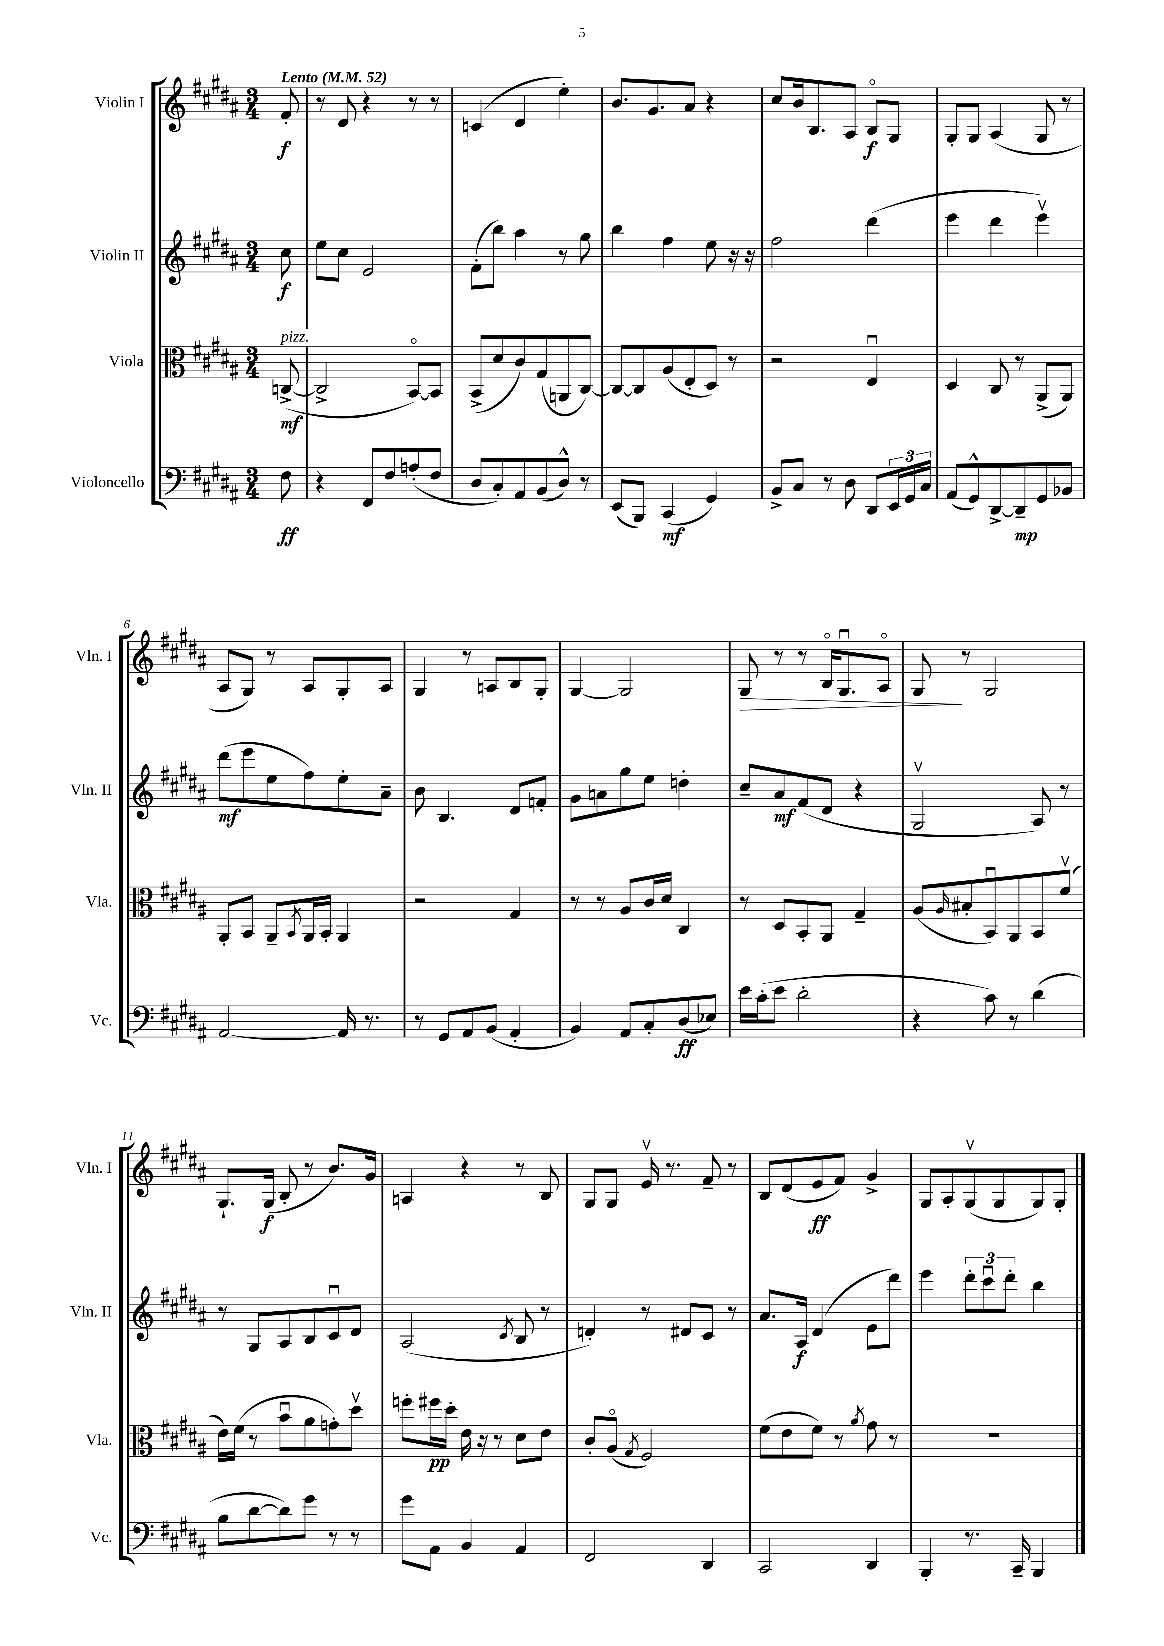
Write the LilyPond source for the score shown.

<<
\new StaffGroup <<
\new Staff = "s0" \with { instrumentName = "Violin I" shortInstrumentName = "Vln. I" } {
    \clef treble \key b \major \numericTimeSignature \time 3/4 \partial 8 \tempo "Lento" 4 = 52
    fis'8-.\f |
    r8 dis'8 r4 r8 r8 |
    c'4( dis'4 e''4-.) |
    b'8. gis'8. ais'8 r4 |
    cis''8 b'16 b8. ais8 b8\flageolet\f gis8 |
    gis8-. gis8 ais4( gis8 r8 |
    ais8 gis8) r8 ais8 gis8-. ais8 |
    gis4 r8 a8 b8 gis8-. |
    gis4~ gis2 |
    gis8\> r8 r8 b16\flageolet gis8.\downbow ais8\flageolet |
    gis8\! r8 gis2 |
    gis8.-! gis16\f( b8-. r8 b'8.) gis'16 |
    a4 r4 r8 b8 |
    gis8 gis8 e'16\upbow r8. fis'8-- r8 |
    b8 dis'8( e'8\ff fis'8) gis'4-> |
    gis8 ais8-. gis8\upbow( gis8 gis8) gis8-. \bar "|." |
}
\new Staff = "s1" \with { instrumentName = "Violin II" shortInstrumentName = "Vln. II" } {
    \clef treble \key b \major \numericTimeSignature \time 3/4 \partial 8
    cis''8\f |
    e''8 cis''8 e'2 |
    fis'8-.( b''8) ais''4 r8 gis''8 |
    b''4 fis''4 e''8 r16 r16 |
    fis''2 dis'''4( |
    e'''4 dis'''4 e'''4\upbow) |
    dis'''8\mf( e'''8 e''8 fis''8) e''8-. ais'8-- |
    b'8 b4. dis'8 f'8-. |
    gis'8 a'8 gis''8 e''8 d''4-. |
    cis''8-- ais'8\mf fis'8( dis'8 r4 |
    gis2\upbow ais8) r8 |
    r8 gis8 ais8 b8 cis'8\downbow dis'8 |
    ais2( \acciaccatura { cis'8 } b8 r8 |
    d'4-.) r8 dis'8 cis'8 r8 |
    ais'8. ais16\f dis'4( e'8 dis'''8) |
    e'''4 \tuplet 3/2 { dis'''8-. cis'''8\downbow dis'''8-. } b''4 \bar "|." |
}
\new Staff = "s2" \with { instrumentName = "Viola" shortInstrumentName = "Vla." } {
    \clef alto \key b \major \numericTimeSignature \time 3/4 \partial 8
    c8~->\mf^\markup { \italic "pizz." }( |
    c2-> b,8~\flageolet) b,8 |
    b,8->( dis'8 cis'8) gis8( a,8 cis8~) |
    cis8~ cis8 ais8( e8-. dis8) r8 |
    r2 e4\downbow |
    dis4 cis8 r8 ais,8->( ais,8) |
    ais,8-. b,8 ais,8-- \acciaccatura { b,8 } ais,16 b,16-. ais,4 |
    r2 gis4 |
    r8 r8 ais8 cis'16 dis'16 cis4 |
    r8 dis8 b,8-. ais,8 gis4-- |
    ais8( \grace { ais16 } bis8-. b,8\downbow) ais,8 b,8 fis'8\upbow( |
    e'16) fis'16( r8 b'8\downbow ais'8 g'8-.) dis''8\upbow |
    f''8-. fis''16\pp dis''16-. e'16 r16 r8 dis'8 e'8 |
    cis'8-. ais8\flageolet( \acciaccatura { gis8 } fis2) |
    fis'8( e'8 fis'8) r8 \acciaccatura { ais'8 } gis'8 r8 |
    R2. \bar "|." |
}
\new Staff = "s3" \with { instrumentName = "Violoncello" shortInstrumentName = "Vc." } {
    \clef bass \key b \major \numericTimeSignature \time 3/4 \partial 8
    fis8\ff |
    r4 fis,8 fis8 a8-.( fis8 |
    dis8 cis8-.) ais,8 b,8( dis8-^) r8 |
    e,8( b,,8) cis,4\mf( gis,4) |
    b,8-> cis8 r8 dis8 dis,8 \tuplet 3/2 { e,16 gis,16 cis16 } |
    ais,8( gis,8-^) dis,8~-> dis,8--\mp gis,8 bes,8 |
    ais,2~ ais,16 r8. |
    r8 gis,8 ais,8 b,8( ais,4-. |
    b,4) ais,8 cis8-. dis8\ff( ees8) |
    e'16 cis'16-.( e'8 dis'2-. |
    r4 cis'8) r8 dis'4( |
    b8 dis'8~ dis'8) gis'8 r8 r8 |
    gis'8 ais,8 b,4 ais,4 |
    fis,2 dis,4 |
    cis,2 dis,4 |
    b,,4-. r8. cis,16-- b,,4 \bar "|." |
}
>>
>>
